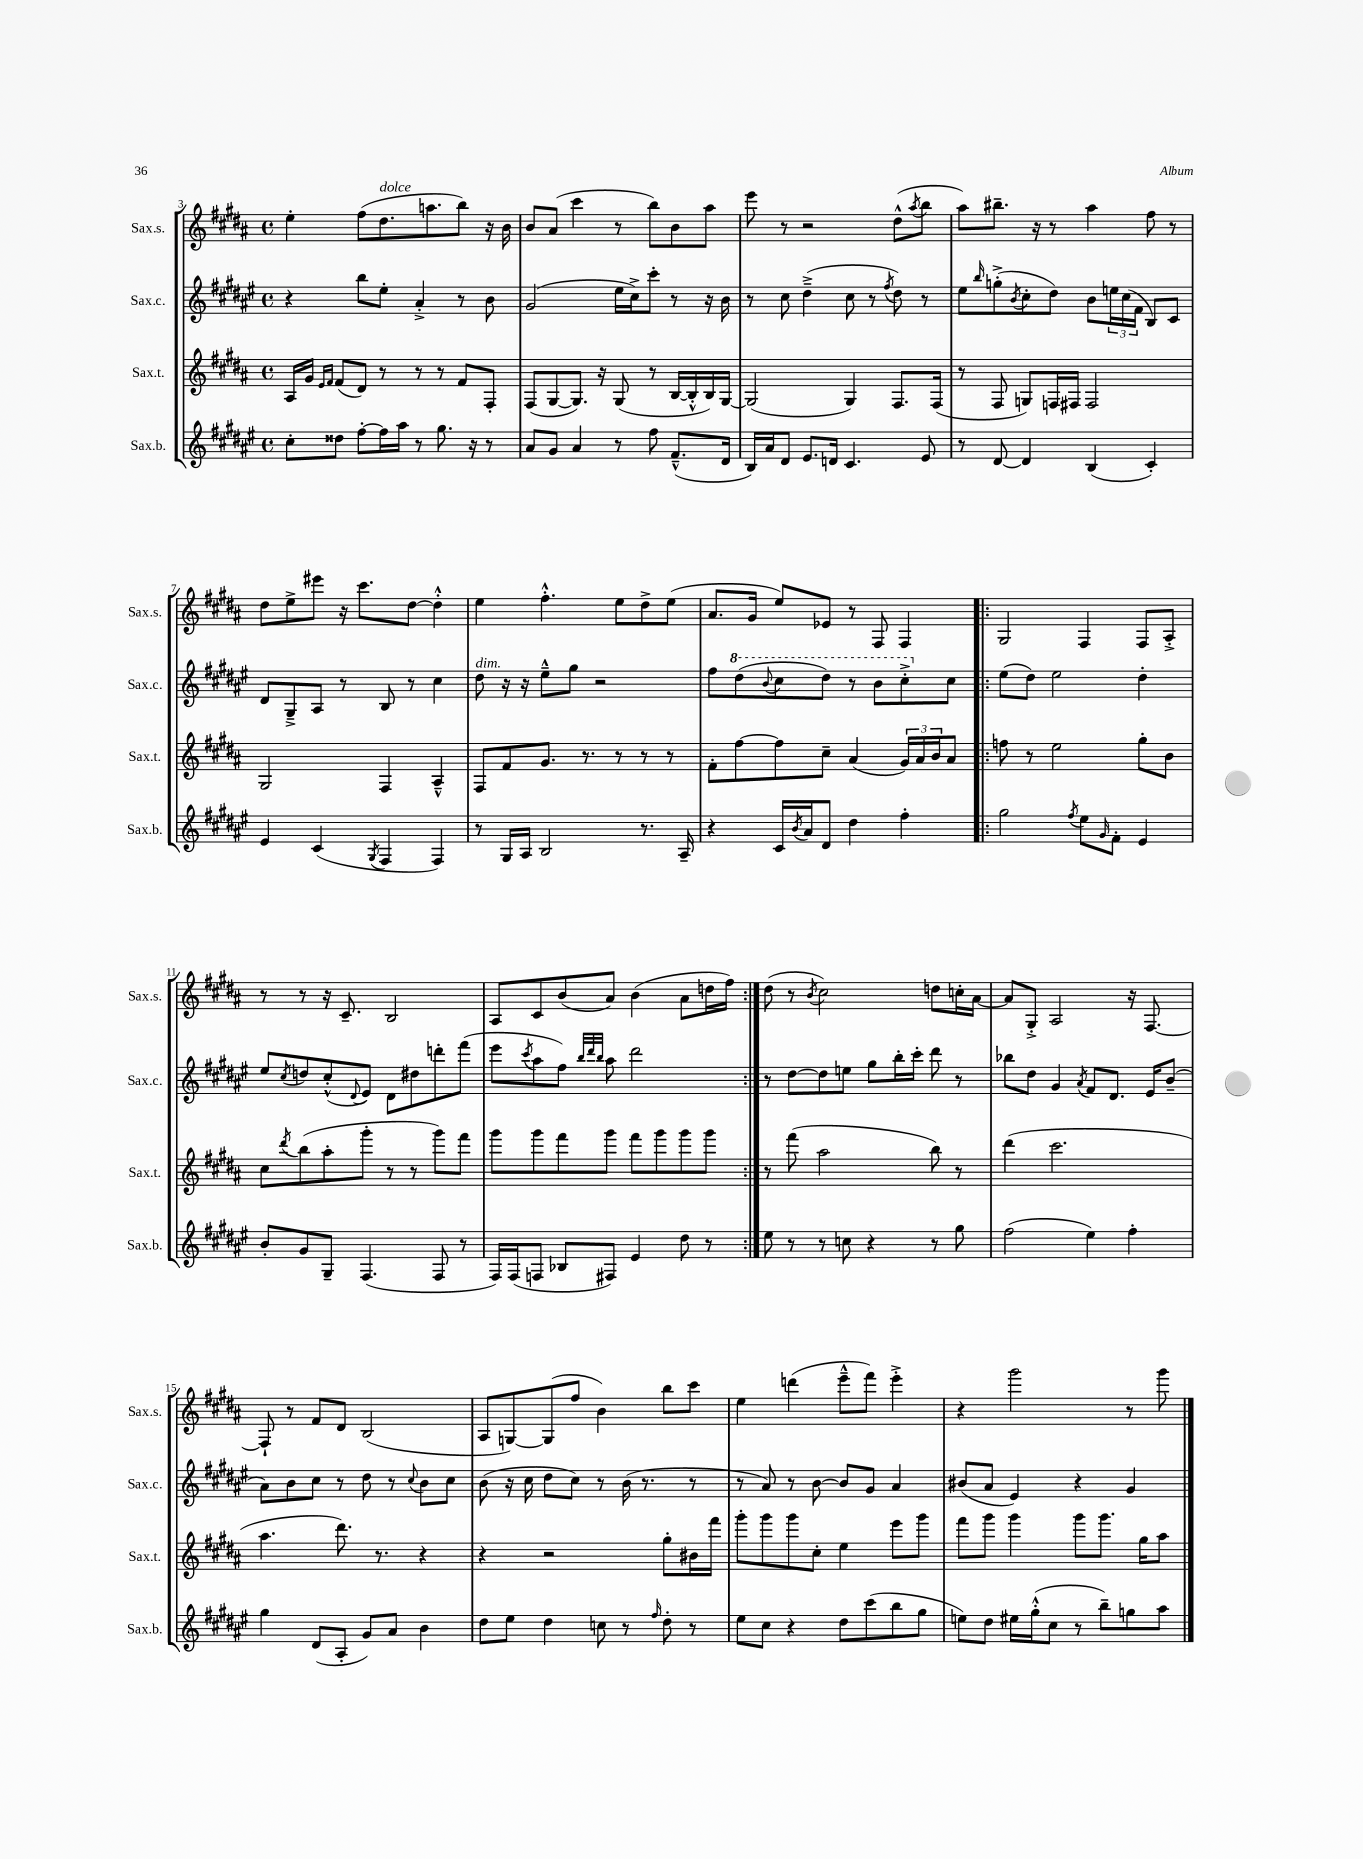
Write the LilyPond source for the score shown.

<<
\new StaffGroup <<
\new Staff = "s0" \with { instrumentName = "Sax.s." shortInstrumentName = "Sax.s." } {
    \clef treble \key b \major \defaultTimeSignature \time 4/4
    e''4-. fis''8( dis''8.^\markup { \italic "dolce" } a''8. b''8) r16 b'16 |
    b'8 ais'8( cis'''4 r8 b''8) b'8 ais''8 |
    e'''8 r8 r2 dis''8-^( \acciaccatura { ais''8 } b''8 |
    ais''8) bis''8.-- r16 r8 ais''4 fis''8 r8 |
    dis''8 e''8-> eis'''8 r16 cis'''8. dis''8~ dis''4-.-^ |
    e''4 fis''4.-.-^ e''8 dis''8-> e''8( |
    ais'8. gis'16 e''8) ees'8 r8 fis8 fis4 |
    \repeat volta 2 { gis2 fis4 fis8 ais8-.-> |
    r8 r8 r16 cis'8.-- b2 |
    ais8 cis'8 b'8( ais'8) b'4( ais'8 d''16 fis''16) | }
    dis''8( r8 \acciaccatura { b'8 } cis''2) d''8 c''16-. ais'16~ |
    ais'8 gis8-.-> ais2 r16 fis8.~ |
    fis8-! r8 fis'8 dis'8 b2( |
    ais8 g8~) g8( fis''8 b'4) b''8 cis'''8 |
    e''4 d'''4( e'''8---^ fis'''8) e'''4-.-> |
    r4 gis'''2 r8 gis'''8 \bar "|." |
}
\new Staff = "s1" \with { instrumentName = "Sax.c." shortInstrumentName = "Sax.c." } {
    \clef treble \key fis \major \defaultTimeSignature \time 4/4
    r4 b''8 eis''8-. ais'4-.-> r8 b'8 |
    gis'2( eis''16 cis''16->) cis'''8-. r8 r16 b'16 |
    r8 cis''8 dis''4--->( cis''8 r8 \acciaccatura { fis''8 } dis''8) r8 |
    eis''8 \grace { b''16 } g''8-.->( \acciaccatura { b'8 } cis''8-. dis''8) b'8 \tuplet 3/2 { e''16 cis''16( fis'16 } b8) cis'8 |
    dis'8 gis8---> ais8 r8 b8 r8 cis''4 |
    dis''8^\markup { \italic "dim." } r16 r16 eis''8---^ gis''8 r2 |
    fis''8 \ottava #1 dis'''8( \appoggiatura { b''8 } cis'''8 dis'''8) r8 b''8 cis'''8-.-> \ottava #0 cis''8 |
    \repeat volta 2 { eis''8( dis''8) eis''2 dis''4-. |
    eis''8 \acciaccatura { cis''8 } d''8 cis''8-.-^( \appoggiatura { dis'8 } eis'8) dis'8 dis''8 d'''8-. fis'''8( |
    eis'''8 \acciaccatura { cis'''8 } ais''8 fis''8) \grace { b''32 dis'''32 b''32 } ais''8 dis'''2 | }
    r8 dis''8~ dis''8 e''8 gis''8 b''16-. cis'''16-. dis'''8 r8 |
    bes''8 dis''8 gis'4 \acciaccatura { ais'8 } fis'8 dis'8. eis'16 b'8--( |
    ais'8) b'8 cis''8 r8 dis''8 r8 \appoggiatura { cis''8 } b'8 cis''8 |
    b'8( r16 cis''16 dis''8 cis''8) r8 b'16( r8. r8 |
    r8 ais'8) r8 b'8~ b'8 gis'8 ais'4 |
    bis'8( ais'8 eis'4) r4 gis'4 \bar "|." |
}
\new Staff = "s2" \with { instrumentName = "Sax.t." shortInstrumentName = "Sax.t." } {
    \clef treble \key b \major \defaultTimeSignature \time 4/4
    ais16 gis'16 \grace { e'16 fis'16 } fis'8( dis'8) r8 r8 r8 fis'8 fis8-. |
    fis8( gis8~ gis8.) r16 gis8( r8 b16~ b16-.-^ b16) gis16~ |
    gis2( gis4) fis8. fis16( |
    r8 fis8 g8) f16 fis16 fis2 |
    gis2 fis4 ais4---^ |
    fis8 fis'8 gis'8. r8. r8 r8 r8 |
    fis'8-. fis''8~ fis''8 cis''8-- ais'4( \tuplet 3/2 { gis'16) ais'16 b'16 } ais'8 |
    \repeat volta 2 { f''8 r8 e''2 gis''8-. b'8 |
    cis''8 \acciaccatura { dis'''8 } b''8( ais''8-. gis'''8-. r8 r8 gis'''8) fis'''8 |
    gis'''8 gis'''8 fis'''8 gis'''8 fis'''8 gis'''8 gis'''8 gis'''8 | }
    r8 fis'''8( ais''2 b''8) r8 |
    dis'''4( cis'''2. |
    ais''4. dis'''8.) r8. r4 |
    r4 r2 gis''8-. bis'16 fis'''16 |
    gis'''8-. gis'''8 gis'''8 cis''8-. e''4 e'''8 gis'''8 |
    fis'''8 gis'''8 gis'''4 gis'''8 gis'''8. gis''16 ais''8 \bar "|." |
}
\new Staff = "s3" \with { instrumentName = "Sax.b." shortInstrumentName = "Sax.b." } {
    \clef treble \key fis \major \defaultTimeSignature \time 4/4
    cis''8-. disis''8 fis''8~-. fis''16 ais''16 r8 gis''8. r16 r8 |
    ais'8 gis'8 ais'4 r8 fis''8 fis'8.---^( dis'16 |
    b16) ais'16 dis'8 eis'8. d'16 cis'4. eis'8 |
    r8 dis'8~ dis'4 b4( cis'4-.) |
    eis'4 cis'4( \acciaccatura { gis8 } fis4 fis4) |
    r8 gis16 ais16 b2 r8. ais16-- |
    r4 cis'16 \acciaccatura { b'8 } ais'16 dis'8 dis''4 fis''4-. |
    \repeat volta 2 { gis''2 \acciaccatura { fis''8 } eis''8 \grace { gis'16 } fis'8-. eis'4 |
    b'8-. gis'8 gis8-- fis4.( fis8 r8 |
    fis16) fis16( f8 bes8 fis8) eis'4 dis''8 r8 | }
    eis''8 r8 r8 c''8 r4 r8 gis''8 |
    fis''2( eis''4) fis''4-. |
    gis''4 dis'8( ais8-. gis'8) ais'8 b'4 |
    dis''8 eis''8 dis''4 c''8 r8 \grace { fis''16 } dis''8-. r8 |
    eis''8 cis''8 r4 dis''8 cis'''8( b''8 gis''8 |
    e''8) dis''8 eis''16 gis''16-.-^( cis''8 r8 b''8--) g''8 ais''8 \bar "|." |
}
>>
>>
\layout { \context { \Score currentBarNumber = #3 } }
